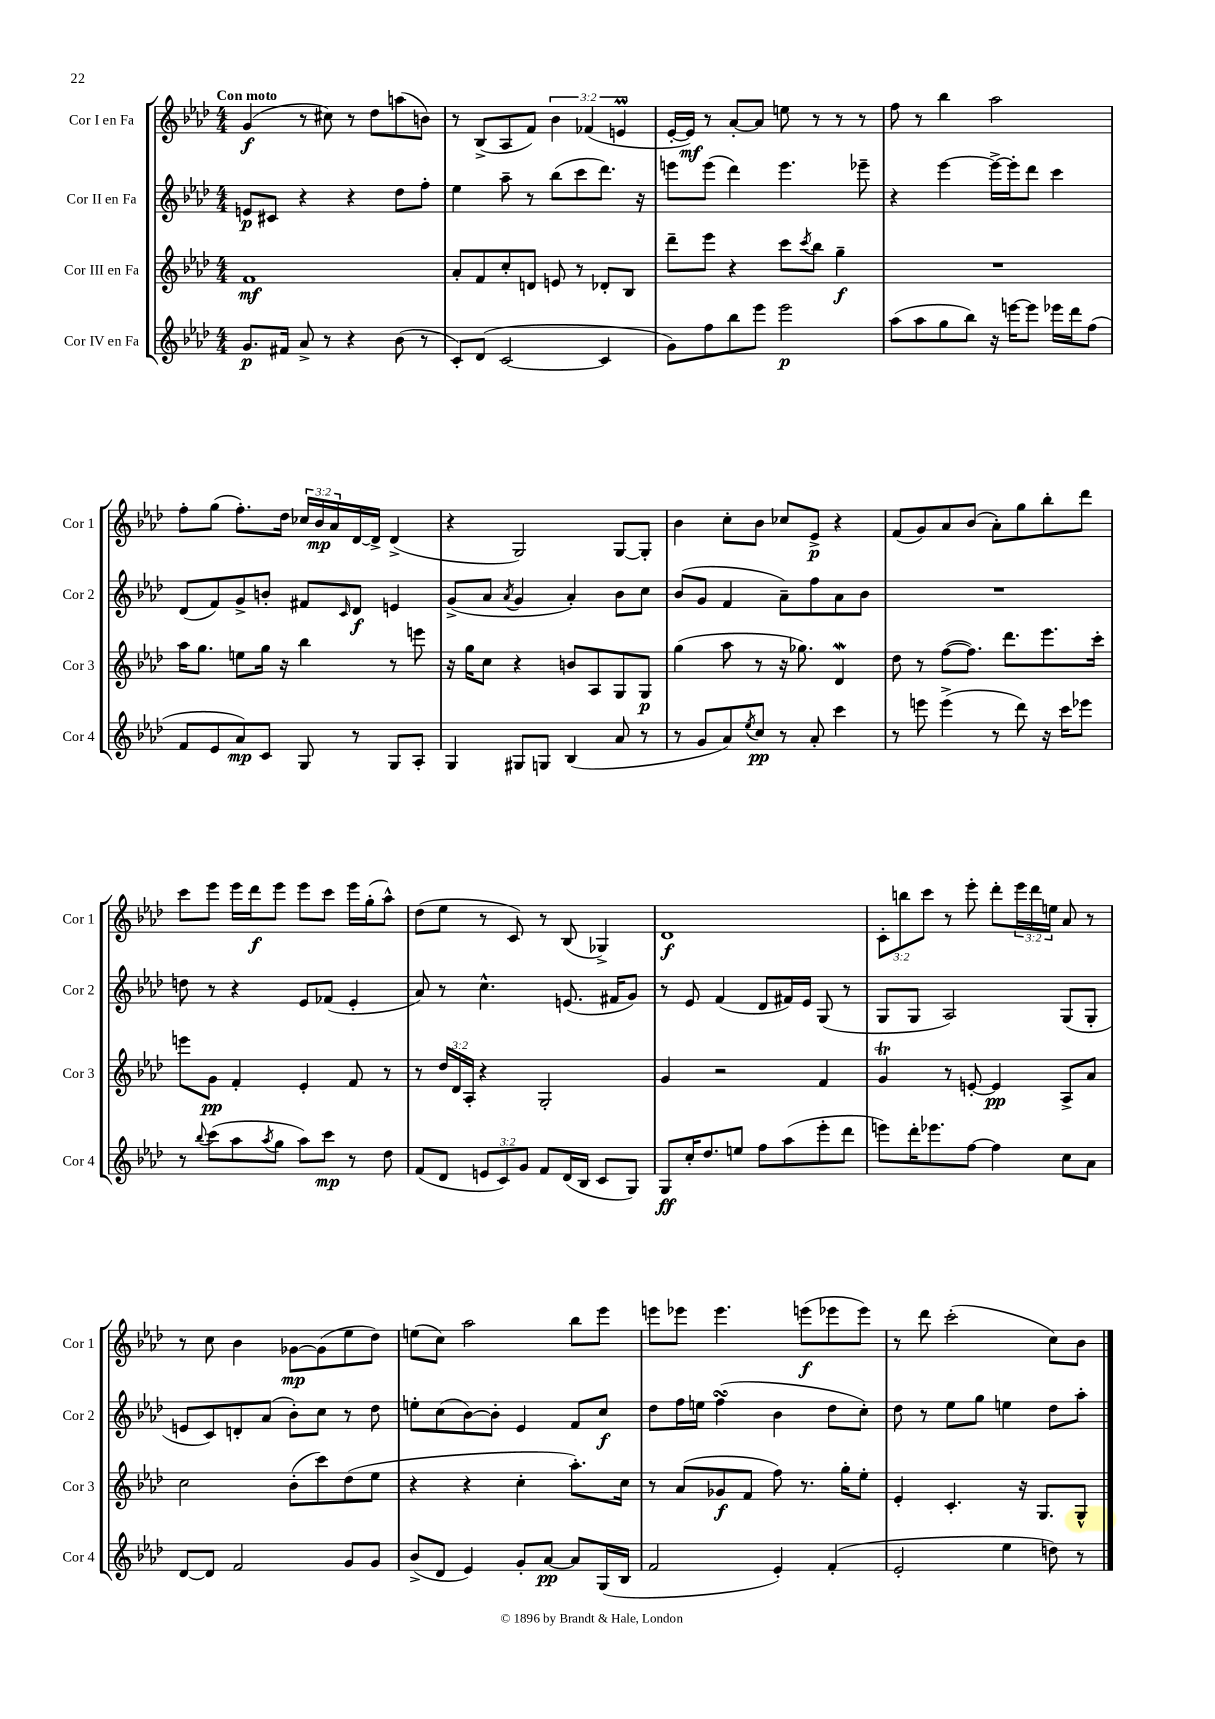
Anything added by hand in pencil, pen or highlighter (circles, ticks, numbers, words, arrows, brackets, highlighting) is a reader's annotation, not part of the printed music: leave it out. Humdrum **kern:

**kern	**kern	**kern	**kern
*staff4	*staff3	*staff2	*staff1
*clefG2	*clefG2	*clefG2	*clefG2
*k[b-e-a-d-]	*k[b-e-a-d-]	*k[b-e-a-d-]	*k[b-e-a-d-]
*M4/4	*M4/4	*M4/4	*M4/4
8.g	1f	8e	(4g
.	.	8c#	.
16f#	.	.	.
8a-^	.	4r	8r
8r	.	.	8cc#)
4r	.	4r	8r
.	.	.	8dd-
(8b-	.	8dd-	(8aa
8r	.	8ff'	8b)
=	=	=	=
8c')	8a-'	4ee-	8r
(8d-	8f	.	(8B-^
[2c	8cc'	8aa-~	8A-
.	8d	8r	8f)
.	8e	(8bb-	6b-
.	8r	8ccc	.
.	.	.	(6f-
4c]	8d-'	8.ddd-)	.
.	.	.	6e
.	8B-	.	.
.	.	16r	.
=	=	=	=
8g)	8ddd-~	8eee	[16e-'
.	.	.	16e-])
8ff	8eee-	(8eee	8r
8bb-	4r	4ddd-)	[8a-'
8eee-	.	.	8a-]
2eee-	8ccc	4.eee	8ee
.	8qccc	.	.
.	8bb-	.	8r
.	4gg~	.	8r
.	.	8eee-~	8r
=	=	=	=
(8aa-	1r	4r	8ff
8aa-	.	.	8r
8gg	.	[4eee-	4bb-
8bb-)	.	.	.
16r	.	16eee-^_	2aa-
[16eee	.	16eee-']	.
8eee]	.	8ddd-	.
16eee-	.	4ccc	.
16ddd-	.	.	.
(8ff	.	.	.
=	=	=	=
8f	16aa-	(8d-	8ff'
.	8.gg	.	.
8e-	.	8f)	(8gg
8a-)	8ee	8g^	8.ff')
8c	16gg	8b'	.
.	16r	.	16dd-
8G	4bb-	8f#	24cc-
.	.	.	24b-
.	.	.	24a-
.	.	16qqc	.
8r	.	8d-	[16d-
.	.	.	16d-^]
8G	8r	4e	(4d-^
8A-'	8eee	.	.
=	=	=	=
4G	16r	(8g^	4r
.	16gg	.	.
.	8cc	8a-	.
.	.	8qa-	.
8G#	4r	4g	2G)
8G	.	.	.
(4B-	8b	4a-')	.
.	8A-	.	.
8a-	8G	8b-	[8G
8r	8G	8cc	8G']
=	=	=	=
8r	(4gg	(8b-	4b-
8g	.	8g	.
8a-)	8aa-	4f	8cc'
8qee-	.	.	.
8cc	8r	.	8b-
8r	16r	8a-~)	8cc-
.	8.gg-)	.	.
8a-'	.	8ff	8e-^
4ccc	4d-	8a-	4r
.	.	8b-	.
=	=	=	=
8r	8dd-	1r	(8f
8eee	8r	.	8g)
(4eee^	([8ff	.	8a-
.	8.ff])	.	(8b-
8r	.	.	8a-')
.	8.ddd-	.	.
8ddd-)	.	.	8gg
16r	8.eee-	.	8bb-'
16ccc	.	.	.
8eee-	.	.	8ddd-
.	16ccc'	.	.
=	=	=	=
8r	8eee	8dd	8ccc
8qqbb-	.	.	.
(8ccc	8g	8r	8eee-
8aa-	4f'	4r	16eee-
.	.	.	16ddd-
8qaa-	.	.	.
8gg	.	.	8eee-
8aa-)	4e-'	8e-	8eee-
8ccc	.	(8f-	8ccc
8r	8f	4e-'	16eee-
.	.	.	(16gg'
8dd-	8r	.	8aa-^^)
=	=	=	=
(8f	8r	8a-)	(8dd-
8d-	24dd-	8r	8ee-
.	24d-	.	.
.	24A-'	.	.
12e	4r	4.cc^^	8r
12c)	.	.	.
.	.	.	8c)
12g	.	.	.
8f	2G'	.	8r
(16d-	.	(8.e	(8B-
16B-	.	.	.
8c	.	.	4G-^)
.	.	16f#	.
8G)	.	8g)	.
=	=	=	=
8G	4g	8r	1d-
16cc'	.	8e-	.
8.dd-	.	.	.
.	2r	(4f	.
8ee	.	.	.
8ff	.	8d-	.
(8aa-	.	16f#)	.
.	.	16e-	.
8eee-'	4f	(8G	.
8ddd-	.	8r	.
=	=	=	=
8eee)	4g	8G	12c'
.	.	.	12bb
16ddd-'	.	8G	.
.	.	.	12ccc
8.eee-	.	.	.
.	8r	2A-)	8r
[8ff	[8e'	.	8eee-'
4ff]	4e]	.	8ddd-'
.	.	.	24eee-
.	.	.	24ddd-
.	.	.	24ee
8cc	8A-^	(8G	8a-
8a-	8a-	8G'	8r
=	=	=	=
[8d-	2cc	8e	8r
8d-]	.	8c)	8cc
2f	.	8d'	4b-
.	.	(8a-	.
.	(8b-'	8b-')	[8g-
.	8ccc)	8cc	(8g-]
8g	(8dd-	8r	8ee-
8g	8ee-	8dd-	8dd-)
=	=	=	=
(8b-^	4r	8ee'	(8ee
8d-	.	(8cc	8cc)
4e-)	4r	[8b-)	2aa-
.	.	8b-']	.
8g'	4cc'	4e-	.
[8a-	.	.	.
8a-]	8.aa-')	8f	8bb-
(16G	.	8cc	8eee-
16B-	16cc	.	.
=	=	=	=
2f	8r	8dd-	8eee
.	(8a-	16ff	8eee-
.	.	16ee	.
.	8g-	(4ff	4.eee-
.	8f	.	.
4e-')	8ff)	4b-	.
.	8.r	.	(8eee
(4f'	.	8dd-	8eee-
.	16gg'	.	.
.	8ee-'	8cc')	8eee-)
=	=	=	=
2e-'	4e-'	8dd-	8r
.	.	8r	8ddd-
.	4.c'	8ee-	(2ccc'
.	.	8gg	.
4ee-	.	4ee	.
.	16r	.	.
.	8.G	.	.
8dd)	.	8dd-	8cc)
8r	8G^^	8aa-'	8b-
==	==	==	==
*-	*-	*-	*-
